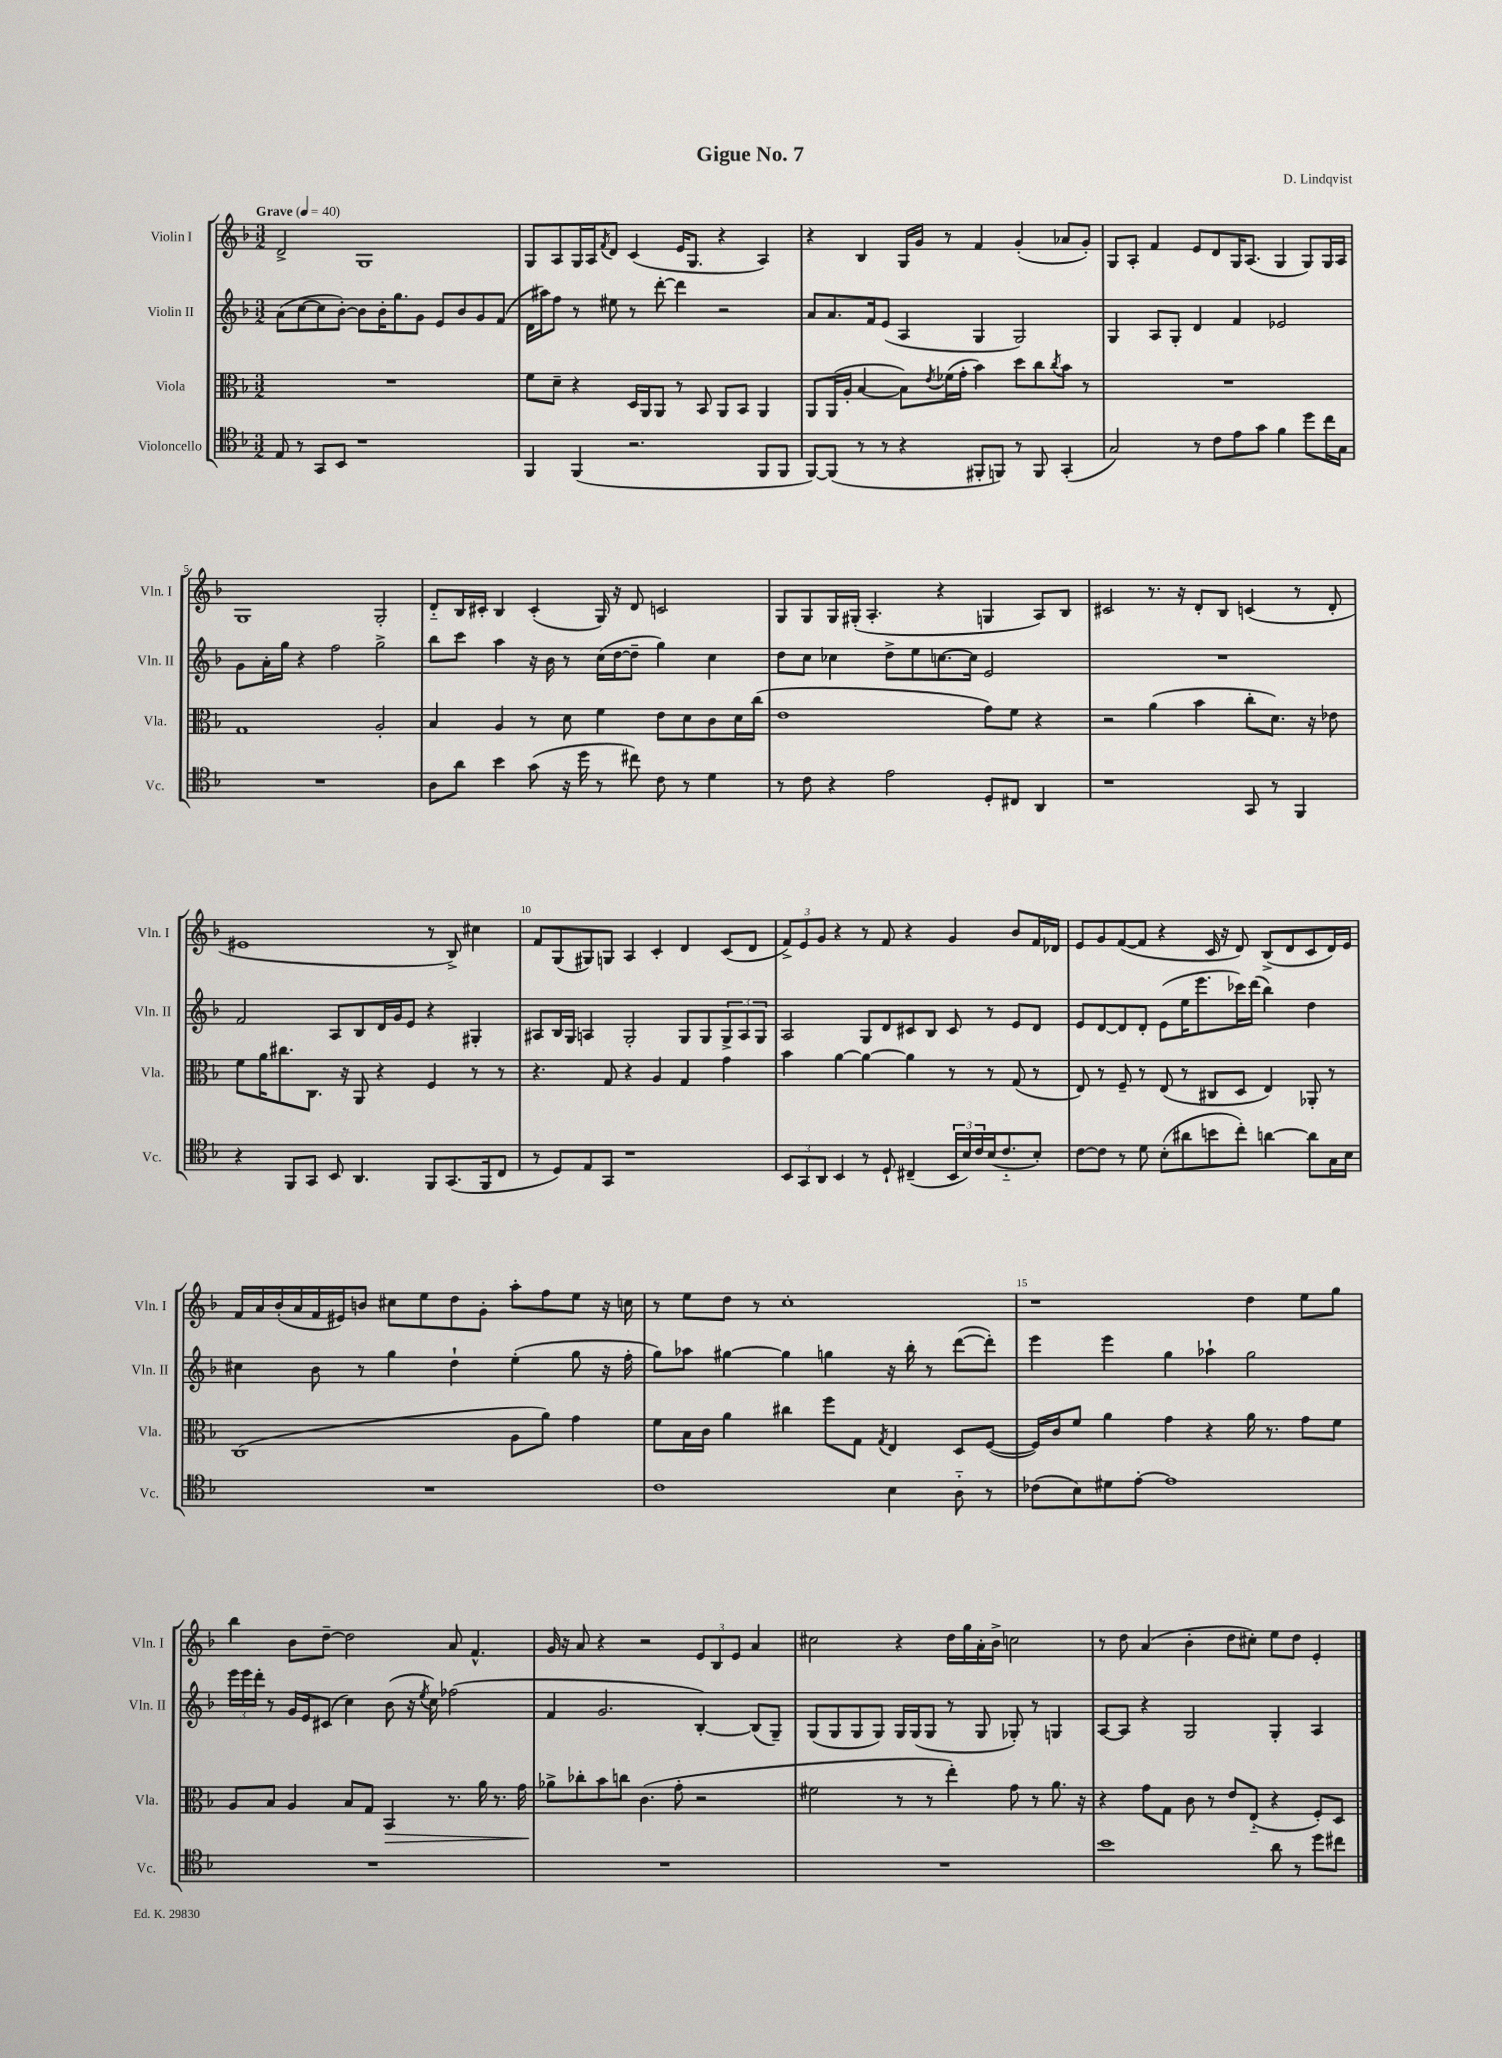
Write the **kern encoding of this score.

**kern	**kern	**kern	**kern
*staff4	*staff3	*staff2	*staff1
*clefC4	*clefC3	*clefG2	*clefG2
*k[b-]	*k[b-]	*k[b-]	*k[b-]
*M3/2	*M3/2	*M3/2	*M3/2
*MM40	*MM40	*MM40	*MM40
8E	1.r	(8a	2d^
8r	.	[8cc	.
8GG	.	8cc]	.
8BB-	.	[8b-')	.
1r	.	8b-]	1G
.	.	16b-'	.
.	.	8.gg	.
.	.	8g	.
.	.	8e	.
.	.	8b-	.
.	.	8g	.
.	.	(8f	.
=	=	=	=
4FF	8f	16d	8G
.	.	16aa#)	.
.	8d~	8ff	8A
(4FF	4r	8r	16G
.	.	.	16A
.	.	.	8qf
.	.	8ee#	8d
2.r	16D	8r	(4c
.	16AA	.	.
.	8AA	[8ddd'	.
.	8r	4ddd]	16e
.	.	.	8.G
.	8BB-	.	.
.	8AA	2r	4r
.	8BB-	.	.
8FF	4AA	.	4A)
8FF	.	.	.
=	=	=	=
[8FF)	8AA	8a	4r
(8FF]	(16AA	8.a	.
.	16A'	.	.
8r	[4B-	.	4B-
.	.	16f	.
8r	.	(8e	.
4r	8B-])	4A	16G
.	.	.	16g
.	8qe	.	.
.	(16f-	.	8r
.	16g'	.	.
8FF#'	4b-)	4G	4f
8FF)	.	.	.
8r	8dd	2G)	(4g'
8FF	8cc	.	.
.	8qcc	.	.
(4GG'	8b-	.	8a-
.	8r	.	8g')
=	=	=	=
2G)	1.r	4G	8G
.	.	.	8A'
.	.	8A	4f
.	.	8G'	.
8r	.	4d	8e
8c	.	.	8d
8e	.	4f	16G
.	.	.	(8.A
8g	.	.	.
4f	.	2e-	4G
8dd	.	.	8G)
16cc	.	.	16G
16G	.	.	16A
=	=	=	=
1.r	1G	8g	1G
.	.	16a'	.
.	.	16gg	.
.	.	4r	.
.	.	2ff	.
.	2A'	2gg^	2G'
=	=	=	=
8A	4B-	8bb-	8d'~
8a	.	8ccc	16B-
.	.	.	16c#'
4b-	4A	4aa	4B-
(8g	8r	16r	(4c#'
.	.	16b-	.
16r	8d	8r	.
16dd	.	.	.
8r	4f	(16cc	16G)
.	.	[16dd	16r
8cc#)	.	8dd~]	8d
8c	8e	4gg)	2c
8r	8d	.	.
4d	8c	4cc	.
.	16d	.	.
.	(16cc	.	.
=	=	=	=
8r	1e	8dd	8G
8c	.	8cc	8G
4r	.	4cc-	16G
.	.	.	(16G#'
.	.	.	4.A'
2e	.	8dd^	.
.	.	8ee	.
.	.	[8.cc	4r
.	.	16cc]	.
8D'	8g)	2e	4G
8C#	8f	.	.
4AA	4r	.	8A)
.	.	.	8B-
=	=	=	=
1r	2r	1.r	2c#
.	(4a	.	8.r
.	.	.	16r
.	4b-	.	8d'
.	.	.	8B-
8GG	8cc'	.	(4c
8r	8.d)	.	.
4FF	.	.	8r
.	16r	.	.
.	8e-	.	8d'
=	=	=	=
4r	8f	2f	1e#
.	16a	.	.
.	8.cc#	.	.
8FF	.	.	.
8GG	8.C	.	.
8BB-	.	8A	.
.	16r	.	.
4.AA	8AA	8B-	.
.	4r	16d	.
.	.	16g	.
.	.	8e	.
8FF	4F	4r	8r
(8.GG	.	.	8B-^)
.	8r	4G#'	4cc#
16FF	.	.	.
8C	8r	.	.
=	=	=	=
8r	4.r	8A#	8f
8D)	.	16B-	(8G
.	.	16G	.
8E	.	4A	8G#)
8GG	8G	.	8G
1r	4r	2G'	4A
.	4A	.	4c'
.	4G	8G	4d
.	.	8G	.
.	4g	12G^	(8c
.	.	12A	.
.	.	.	8d
.	.	12G	.
=	=	=	=
12BB-	4b-	2A	12f^)
12GG	.	.	12e
12AA	.	.	12g
4BB-	[4a	.	4r
8r	4a_	8G	8r
8D`	.	8d	8f
(4C#~	4a]	8c#	4r
.	.	8B-	.
24BB-	8r	8c#	4g
24B-)	.	.	.
24c	.	.	.
(16B-	8r	8r	.
8.c'~	.	.	.
.	(8G	8e	8b-
8B-')	8r	8d	16f
.	.	.	16d-
=	=	=	=
[8c	8E)	8e	8e
8c]	8r	[8d	8g
8r	8F~	8d]	([8f
8d	8r	8d'	8f]
(8B-'	(8E	(8e	4r
8a#	8r	16ee	.
.	.	8.eee	.
8b	8C#	.	16c
.	.	.	16r
8cc')	8D	16ccc-)	8d)
.	.	(16ddd	.
[4a	4E)	4bb-)	(8B-^
.	.	.	8d
8a]	8AA-'	4dd	8c
16G	8r	.	16d)
16B-	.	.	16e
=	=	=	=
1.r	(1C	4cc#	16f
.	.	.	16a
.	.	.	(16b-'
.	.	.	16a
.	.	8b-	16f
.	.	.	16e#)
.	.	8r	8b
.	.	4gg	8cc#
.	.	.	8ee
.	.	4dd`	8dd
.	.	.	8g'
.	8A	(4ee'	8aa'
.	8a)	.	8ff
.	4g	8gg	8ee
.	.	16r	16r
.	.	16ff'	16cc
=	=	=	=
1c	8f	8gg)	8r
.	16B-	8aa-	8ee
.	16c	.	.
.	4a	[4gg#	8dd
.	.	.	8r
.	4cc#	4gg#]	1cc'
.	8ff	4gg	.
.	8G	.	.
.	8qG	.	.
4B-	4E	16r	.
.	.	16bb-'	.
.	.	8r	.
8A'~	8D	([8ddd	.
8r	([8F	8ddd'])	.
=	=	=	=
(8c-	16F])	4eee	1r
.	16c	.	.
8B-)	8f	.	.
8d#	4a	4eee	.
[8e'	.	.	.
1e]	4g	4gg	.
.	4r	4aa-`	.
.	16a	2gg	4dd
.	8.r	.	.
.	8g	.	8ee
.	8f	.	8gg
=	=	=	=
1.r	8A	24eee	4bb-
.	.	24eee	.
.	.	24ddd'	.
.	8B-	8r	.
.	4A	16g	8b-
.	.	16e	.
.	.	(8c#	[8dd~
.	8B-	4cc)	2dd]
.	8G	.	.
.	4BB-	(8b-	.
.	.	16r	.
.	.	8qee	.
.	.	16cc)	.
.	8.r	(2ff-	8a
.	.	.	4.f^^
.	16a	.	.
.	8.r	.	.
.	16g	.	.
=	=	=	=
1.r	8a-^	4f	16g
.	.	.	16r
.	8cc-'	.	8a
.	8b-	2.g	4r
.	8cc	.	.
.	(4.c	.	2r
.	8g'	.	.
.	2r	[4B-')	12e
.	.	.	12B-
.	.	.	12e
.	.	(8B-]	4a
.	.	8G~)	.
=	=	=	=
1.r	2f#	(8G	2cc#
.	.	8G	.
.	.	8G	.
.	.	8G)	.
.	8r	16G	4r
.	.	(16G	.
.	8r	8G	.
.	4ee')	8r	16dd
.	.	.	16gg
.	.	8G	16a'
.	.	.	16b-^
.	8g	8G-')	2cc
.	8r	8r	.
.	8.a	4G	.
.	16r	.	.
=	=	=	=
1b-	4r	[8A	8r
.	.	8A]	8dd
.	8g	4r	(4a
.	8G	.	.
.	8c	2G	4b-'
.	8r	.	.
.	8e	.	8dd
.	(8E'~	.	8cc#')
8a	4r	4G'	8ee
8r	.	.	8dd
8dd	8F')	4A	4e'
8cc#	8D	.	.
==	==	==	==
*-	*-	*-	*-
